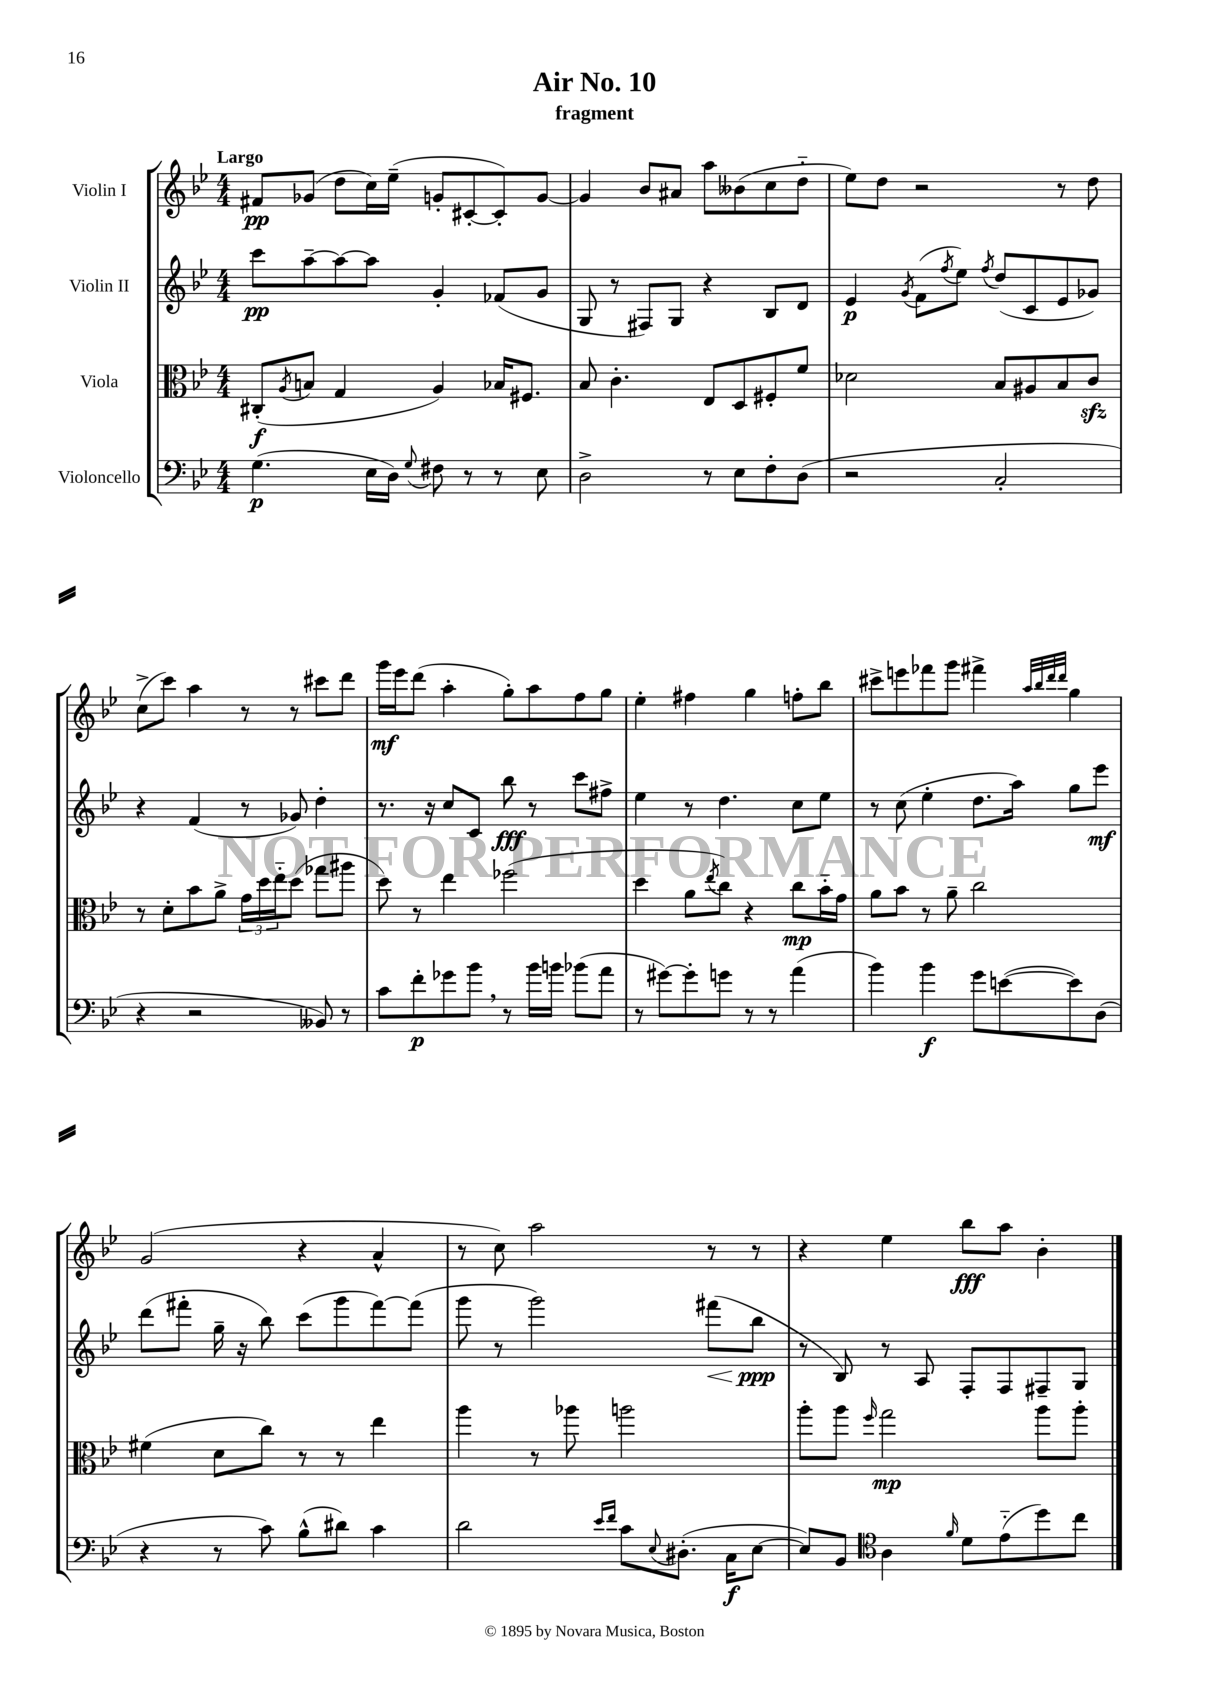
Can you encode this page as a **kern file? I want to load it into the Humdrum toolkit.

**kern	**dynam	**kern	**dynam	**kern	**dynam	**kern	**dynam
*part4	*part4	*part3	*part3	*part2	*part2	*part1	*part1
*staff4	*staff4	*staff3	*staff3	*staff2	*staff2	*staff1	*staff1
*I"Violoncello	*	*I"Viola	*	*I"Violin II	*	*I"Violin I	*
*clefF4	*	*clefC3	*	*clefG2	*	*clefG2	*
*k[b-e-]	*	*k[b-e-]	*	*k[b-e-]	*	*k[b-e-]	*
*M4/4	*	*M4/4	*	*M4/4	*	*M4/4	*
=1	=1	=1	=1	=1	=1	=1	=1
!	!	!	!	!	!	!LO:TX:a:B:t=Largo	!
(4.G\	p	(8C#X'/L	f	8ccc\L	pp	8f#X/L	pp
.	.	8qA/	.	.	.	.	.
.	.	8Bn/J	.	[8aa~\	.	(8g-X/J	.
.	.	4G/	.	8aa\_	.	8dd\L	.
16E-\LL	.	.	.	8aa\J]	.	16cc\L)	.
16D\JJ)	.	.	.	.	.	(16ee-~\JJ	.
8qqG/	.	.	.	.	.	.	.
8F#X\	.	4A/)	.	4g'/	.	8gn'/L	.
8r	.	.	.	.	.	[8c#X'/	.
8r	.	16B-X/KL	.	(8f-X/L	.	8c#'/])	.
.	.	8.F#X/J	.	.	.	.	.
8E-\	.	.	.	8g/J	.	[8g/J	.
=2	=2	=2	=2	=2	=2	=2	=2
2D^\	.	8B-/	.	8G/	.	4g/]	.
.	.	4.c'\	.	8r	.	.	.
.	.	.	.	8F#X/L)	.	8b-/L	.
.	.	.	.	8G/J	.	8a#X/J	.
8r	.	8E-/L	.	4r	.	8aa\L	.
8E-\L	.	8D/	.	.	.	(8b--X\	.
8F'\	.	8F#X'/	.	8B-/L	.	8cc\	.
(8D\J	.	8f/J	.	8d/J	.	8dd\J	.
=3	=3	=3	=3	=3	=3	=3	=3
2r	.	2d-X\	.	4e-/	p	8ee-\L)	.
.	.	.	.	.	.	8dd\J	.
.	.	.	.	8qg/	.	.	.
.	.	.	.	(8f\L	.	2r	.
.	.	.	.	8qff/	.	.	.
.	.	.	.	8ee-\J)	.	.	.
.	.	.	.	8qff/	.	.	.
2C'/	.	8B-/L	.	(8dd/L	.	.	.
.	.	8A#X/	.	8c/	.	.	.
.	.	8B-/	.	8e-/	.	8r	.
.	.	8czz/J	.	8g-X/J)	.	8dd\	.
!!LO:LB:g=z
=4	=4	=4	=4	=4	=4	=4	=4
4r	.	8r	.	4r	.	(8cc^\L	.
.	.	8d'\L	.	.	.	8ccc\J)	.
2r	.	8b-\	.	(4f/	.	4aa\	.
.	.	8a^\J	.	.	.	.	.
.	.	24g\LL	.	8r	.	8r	.
.	.	24dd\	.	.	.	.	.
.	.	24ee-\J	.	.	.	.	.
.	.	(8dd\J	.	8g-X/)	.	8r	.
8BB--X/)	.	8gg-X\L	.	4dd'\	.	8ccc#X\L	.
8r	.	8aa#X\J	.	.	.	8ddd\J	.
=5	=5	=5	=5	=5	=5	=5	=5
8c\L	.	8dd\)	.	8.r	.	16ggg\LL	mf
.	.	.	.	.	.	16eee-\J	.
8f'\	p	8r	.	.	.	(8ddd\J	.
.	.	.	.	16r	.	.	.
8g-X\	.	4ee-\	.	8cc/L	.	4aa'\	.
8b-,\J	.	.	.	8c/J	.	.	.
8r	.	(2ff-X\	.	8bb-\	fff	8gg'\L)	.
16b-\LL	.	.	.	8r	.	8aa\	.
16bn\JJ	.	.	.	.	.	.	.
(8b-X\L	.	.	.	8ccc\L	.	8ff\	.
8a\J	.	.	.	8ff#X^\J	.	8gg\J	.
=6	=6	=6	=6	=6	=6	=6	=6
8r	.	4dd\	.	4ee-\	.	4ee-'\	.
[8g#X\L)	.	.	.	.	.	.	.
8g#'\]	.	8a\L	.	8r	.	4ff#X\	.
.	.	8qee-/	.	.	.	.	.
8gn\J	.	8cc\J)	.	4.dd\	.	.	.
8r	.	4r	.	.	.	4gg\	.
8r	.	.	.	.	.	.	.
(4a\	.	8cc\L	mp	8cc\L	.	8ffn'\L	.
.	.	16b-\L	.	8ee-\J	.	8bb-\J	.
.	.	16g\JJ	.	.	.	.	.
=7	=7	=7	=7	=7	=7	=7	=7
4b-\)	.	8a\L	.	8r	.	8ccc#X^\L	.
.	.	8b-\J	.	(8cc\	.	8eeen\	.
4b-\	f	8r	.	4ee-'\	.	8fff-X\	.
.	.	8a~\	.	.	.	8ggg\J	.
8g\L	.	2cc\	.	8.dd\L	.	4fff#X^\	.
([8en\	.	.	.	.	.	.	.
.	.	.	.	16aa\Jk)	.	.	.
.	.	.	.	.	.	32qqaa/LLL	.
.	.	.	.	.	.	32qqbb-/	.
.	.	.	.	.	.	32qqddd/	.
.	.	.	.	.	.	32qqddd/JJJ	.
8e\])	.	.	.	8gg\L	.	4gg\	.
(8D\J	.	.	.	8eee-\J	mf	.	.
!!LO:LB:g=z
=8	=8	=8	=8	=8	=8	=8	=8
4r	.	(4f#X\	.	(8ddd\L	.	(2g/	.
.	.	.	.	8fff#X'\J	.	.	.
8r	.	8d\L	.	16gg~\	.	.	.
.	.	.	.	16r	.	.	.
8c\)	.	8cc\J)	.	8bb-\)	.	.	.
(8B-^^\L	.	8r	.	(8ccc\L	.	4r	.
8d#X\J)	.	8r	.	8ggg\	.	.	.
4c\	.	4ee-\	.	[8fff#\)	.	4a^^/	.
.	.	.	.	(8fff#\J]	.	.	.
=9	=9	=9	=9	=9	=9	=9	=9
2d\	.	4aa\	.	8ggg\	.	8r	.
.	.	.	.	8r	.	8cc\)	.
.	.	8r	.	2ggg\)	.	2aa\	.
.	.	8aa-X\	.	.	.	.	.
16qqe-/LL	.	.	.	.	.	.	.
16qqf/JJ	.	.	.	.	.	.	.
8c\L	.	2aan\	.	.	.	.	.
8qqE-/	.	.	.	.	.	.	.
(8.D#X'\J	.	.	.	.	.	.	.
!	!	!	!	!	!LO:HP:b	!	!
.	.	.	.	(8fff#X\L	<	8r	.
16C\KL	f	.	.	.	.	.	.
[8E-\J	.	.	.	8bb-\J	ppp	8r	.
.	.	.	.	.	[	.	.
=10	=10	=10	=10	=10	=10	=10	=10
8E-/L])	.	8aa'\L	.	8r	.	4r	.
8BB-/J	.	8aa\J	.	8B-/)	.	.	.
*clefC4	*	*	*	*	*	*	*
.	.	16qqff/	.	.	.	.	.
4A\	.	2gg\	mp	8r	.	4ee-\	.
.	.	.	.	8A/	.	.	.
16qqf/	.	.	.	.	.	.	.
8d\L	.	.	.	8F'/L	.	8bb-\L	fff
(8e-\	.	.	.	8F/	.	8aa\J	.
8dd\)	.	8aa\L	.	8F#X~/	.	4b-'\	.
8cc\J	.	8aa'\J	.	8G/J	.	.	.
==	==	==	==	==	==	==	==
*-	*-	*-	*-	*-	*-	*-	*-
